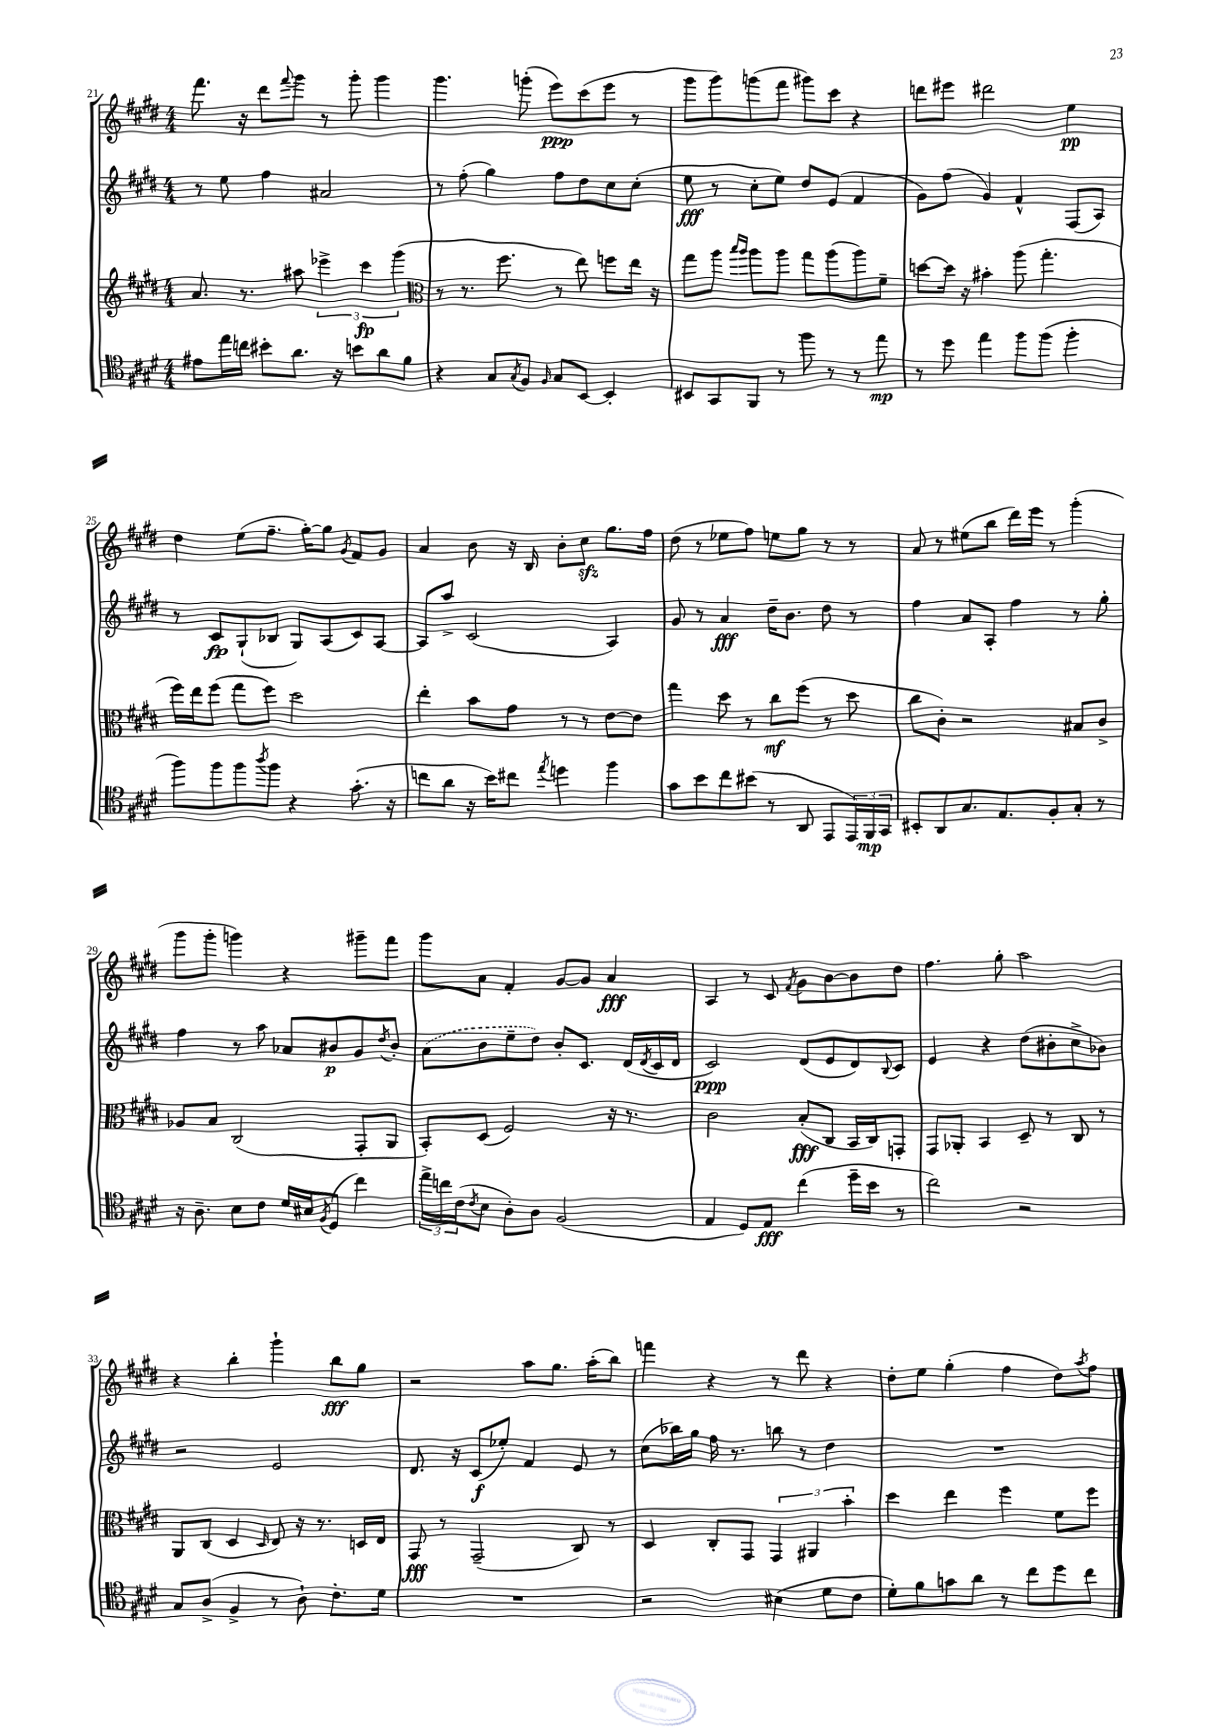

**kern	**kern	**kern	**kern
*staff4	*staff3	*staff2	*staff1
*clefC4	*clefG2	*clefG2	*clefG2
*k[f#c#g#d#]	*k[f#c#g#d#]	*k[f#c#g#d#]	*k[f#c#g#d#]
*M4/4	*M4/4	*M4/4	*M4/4
8e#	8.a	8r	8.fff#
16ee	.	8ee	.
16cc	8.r	.	16r
8b#'	.	4ff#	8ddd#
.	.	.	8qqfff#
8.a	8aa#	.	8ggg#
.	6eee-^	2a#	8r
16r	.	.	.
8b	.	.	8ggg#'
.	6ccc#	.	.
8a	.	.	4ggg#
.	(6ggg#	.	.
8f#	.	.	.
=	=	=	=
*	*clefC3	*	*
4r	8r	8r	4.ggg#
.	8.r	(8ff#'	.
8G#	.	4gg#)	.
.	8.ff#	.	.
8qG#	.	.	.
8F#	.	.	(8ggg'
16qqF#	.	.	.
8G#	8r	8ff#	8eee)
[8BB	8ee)	8dd#	(8ccc#
4BB']	8ff	8cc#	8eee
.	16ee	(8cc#'	8r
.	16r	.	.
=	=	=	=
8BB#	8gg#	8ee	8ggg#
8GG#	8aa	8r	8ggg#)
.	16qqbb	.	.
.	16qqaa	.	.
8FF#	8aa	8cc#'	(8ggg
8r	8aa	8ee)	8fff#
8ff#	8gg#	8dd#	8ggg#)
8r	(8aa	(8e	8ccc#
8r	8aa)	4f#	4r
8ee	8f#~	.	.
=	=	=	=
8r	[8dd	8g#)	8ddd
8dd#	16dd]	(8ff#	8eee#
.	16r	.	.
4ee	4b#'	4g#)	2ddd#
8ff#	(8aa	4f#^^	.
(8ff#	4.gg#'	.	.
4ff#'	.	(8F#	4ee
.	.	8A)	.
=	=	=	=
8ff#)	16ff#)	8r	4dd#
.	16ee	.	.
8ff#	(8ff#	8c#	.
8ff#	8gg#	(8G#`	(8ee
8qaa	.	.	.
8ff#	8ff#)	8B-	8.ff#~
4r	2dd#	8G#)	.
.	.	.	[16gg#')
.	.	(8A	8gg#]
.	.	.	8qg#
(8.g#'	.	8c#)	8f#
.	.	[8A	8g#
16r	.	.	.
=	=	=	=
8cc	4ee'	8A]	4a
8a	.	8aa^	.
16r	8b	(2c#	8b
16b)	.	.	.
8cc#	8g#	.	16r
.	.	.	16B
8qee	.	.	.
4dd	8r	.	8b'
.	8r	.	8cc#
4ff#	[8e	4A)	8.gg#
.	8e]	.	.
.	.	.	16ff#
=	=	=	=
8g#	4gg#	8g#	(8dd#
8b	.	8r	8r
8cc#	8dd#	4a	8ee-
(8b#	8r	.	8ff#)
8r	8cc#	16dd#~	8ee
.	.	8.b	.
8AA	(8ff#	.	8gg#
8EE	8r	8dd#	8r
24EE)	8dd#	8r	8r
24FF#	.	.	.
24GG#	.	.	.
=	=	=	=
8BB#'	8cc#	4ff#	8a
8AA	8c#')	.	8r
8.G#	2r	8a	(8ee#
.	.	8A'	8bb
8.E	.	.	.
.	.	4ff#	16ddd#)
.	.	.	16eee
8F#'	.	.	8r
8G#'	8B#	8r	(4ggg#'
8r	8c#^	8gg#'	.
=	=	=	=
16r	8A-	4ff#	8ggg#
8.A~	.	.	.
.	8B	.	8ggg#'
8B	(2C#	8r	4ggg)
8c#	.	8aa	.
16d#	.	8a-	4r
16B#	.	.	.
8qF#	.	.	.
(8D#	.	8b#	.
4cc#)	8GG#'	8g#	8ggg#~
.	.	8qdd#	.
.	8AA	8b#'	8fff#
=	=	=	=
24ee^	8BB')	(8a	8ggg#
24cc	.	.	.
(24c#	.	.	.
8qc#	.	.	.
8B	(8D#	8b	8a
8A')	2F#)	8ee~	4f#'
8A	.	8dd#)	.
(2F#	.	8b'	[8g#
.	.	8.c#	8g#]
.	16r	.	4a
.	8.r	(16d#	.
.	.	8qd#	.
.	.	16c#	.
.	.	16d#	.
=	=	=	=
4E	2c#	2c#)	4A
8D#)	.	.	8r
8E	.	.	8c#
.	.	.	8qf#
(4cc#	(8B'	(8d#	8g#
.	8C#	8e	[8b
16dd#~	16BB	8d#)	8b]
16b	16C#)	.	.
.	.	8qqB	.
8r	8GG'	8c#	8dd#
=	=	=	=
2cc#)	8GG#	4e	4.ff#
.	8AA-'	.	.
.	4BB	4r	.
.	.	.	8gg#'
2r	8D#~	(8dd#	2aa
.	8r	8b#'	.
.	8C#	8cc#^	.
.	8r	8b-)	.
=	=	=	=
8G#	8AA	2r	4r
(8A^	(8C#	.	.
4F#^	4D#	.	4bb'
.	16qqD#	.	.
8r	8E)	2e	4ggg#`
8A`)	16r	.	.
.	8.r	.	.
8.c#'	.	.	8bb
.	16D	.	8gg#
16d#	16E	.	.
=	=	=	=
1r	8GG#	8.d#	2r
.	8r	.	.
.	.	16r	.
.	(2GG#~	(8c#	.
.	.	8ee-')	.
.	.	4f#	8aa
.	.	.	8.gg#
.	8C#)	8e	.
.	.	.	(16aa'
.	8r	8r	8bb)
=	=	=	=
2r	4D#	(8cc#	4fff
.	.	16bb-)	.
.	.	16gg#	.
.	8C#'	16ff#	4r
.	.	8.r	.
.	8GG#	.	.
(4B#	6GG#	8bb	8r
.	.	8r	8ddd#
.	6AA#	.	.
8d#	.	4dd#	4r
.	6b'	.	.
8c#	.	.	.
=	=	=	=
8d#')	4dd#	1r	8dd#'
8f#	.	.	8ee
8g	4ee	.	(4gg#'
8a	.	.	.
8r	4ff#	.	4ff#
8cc#	.	.	.
8dd#	8f#	.	8dd#)
.	.	.	8qaa
8cc#	8ff#	.	8ff#
==	==	==	==
*-	*-	*-	*-
